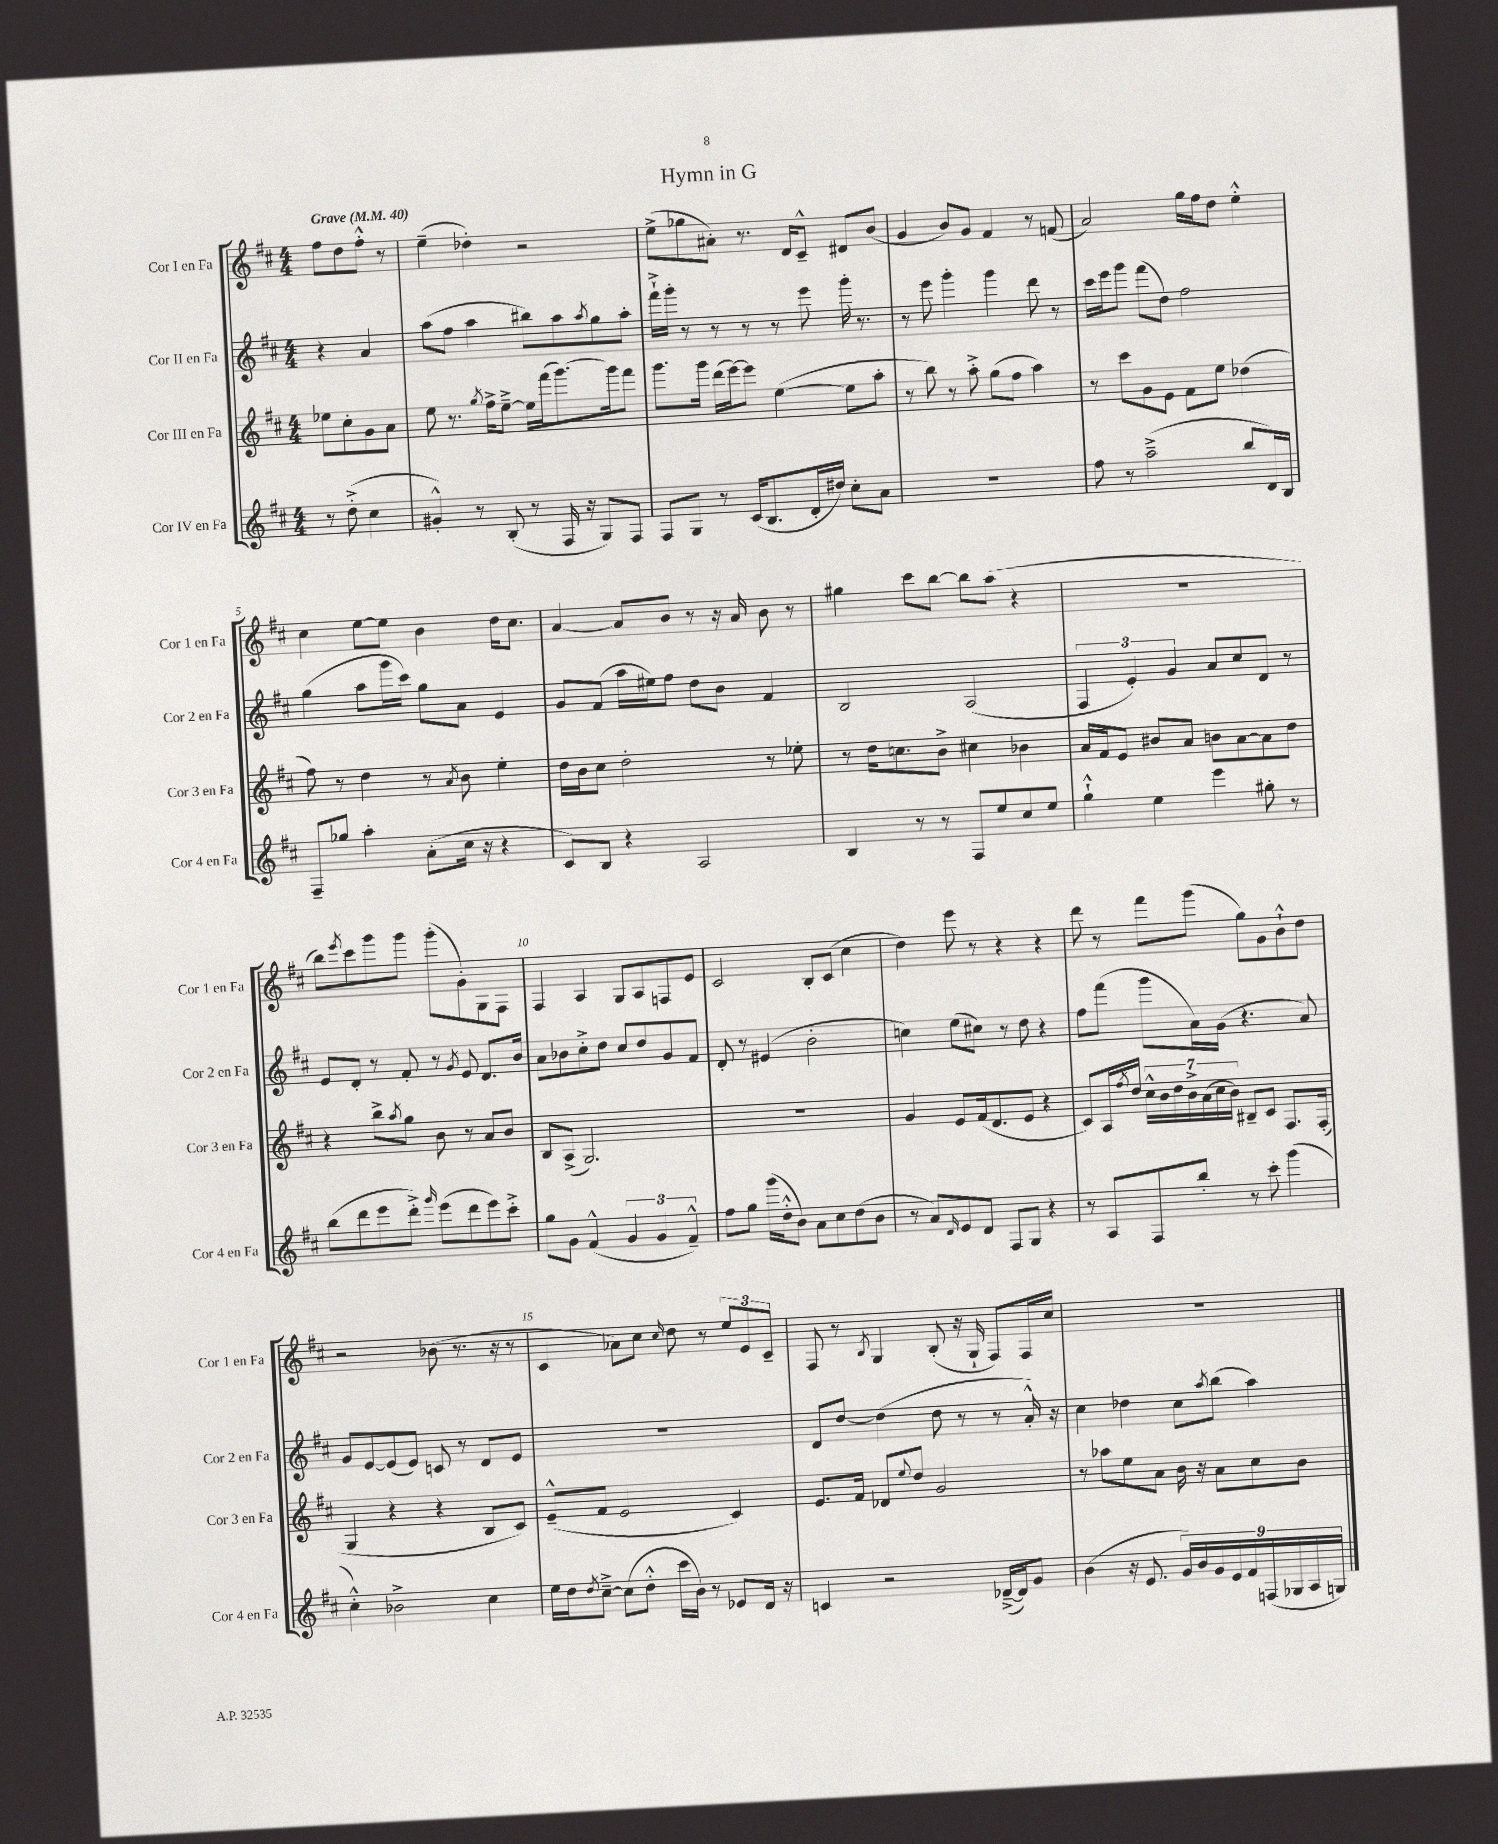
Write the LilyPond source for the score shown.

\header { title = "Hymn in G" }
<<
\new StaffGroup <<
\new Staff = "s0" \with { instrumentName = "Cor I en Fa" shortInstrumentName = "Cor 1 en Fa" } {
    \clef treble \key d \major \numericTimeSignature \time 4/4 \partial 2 \tempo "Grave" 4 = 40
    fis''8 d''8 fis''8-.-^ r8 |
    e''4--( des''4-.) r2 |
    e''8->( ges''8 ais'8-.) r8. d'16 cis'8---^ dis'8 b'8( |
    g'4 b'8) g'8 fis'4 r8 f'8( |
    a'2) g''16 fis''16 d''8 e''4-.-^ |
    cis''4 e''8~ e''8 b'4 d''16 cis''8. |
    a'4~ a'8 b'8 r8 r16 a'16 b'8 r8 |
    gis''4 cis'''8 b''8~ b''8 a''8( r4 |
    R1 |
    b''8) \acciaccatura { e'''8 } cis'''8 g'''8 g'''8 g'''8-.( g'8-.) g8 fis8 |
    fis4 a4 g8 a8 f8 e'8 |
    cis'2 b8-. cis'8( cis''4 |
    d''4) e'''8 r8 r4 r4 |
    d'''8 r8 fis'''8 g'''8( g''8) g'8 b'8-!-^ d''8 |
    r2 bes'8( r8. r16 r8 |
    cis'4 aes'8) cis''8 \grace { cis''16 } d''8 r8 \tuplet 3/2 { e''8 e'8 cis'8-- } |
    fis8 r8 \acciaccatura { b8 } g4 b8-.( r16 g16-! fis8) fis16 cis''16 |
    R1 \bar "|." |
}
\new Staff = "s1" \with { instrumentName = "Cor II en Fa" shortInstrumentName = "Cor 2 en Fa" } {
    \clef treble \key d \major \numericTimeSignature \time 4/4 \partial 2
    r4 a'4 |
    a''8( fis''8 a''4 bis''8) a''8 \acciaccatura { a''8 } g''8 a''8-. |
    fis'''16-!-> g'''16-. r8 r8 r8 r8 e'''8 g'''16-. r8. |
    r8 e'''8 g'''4-. g'''4 d'''8 r8 |
    cis'''16 e'''16 g'''8 fis'''8( d''8) fis''2 |
    g''4( a''8 g'''16 cis'''16) g''8 a'8 e'4 |
    g'8 fis'8( a''16 eis''16) fis''8 d''8 b'8 fis'4 |
    b2 a2( |
    \tuplet 3/2 { fis4 e'4-.) g'4 } a'8 cis''8 d'8 r8 |
    e'8 d'8-. r8 fis'8-. r8 \acciaccatura { g'8 } e'8 d'8. b'16 |
    a'8 bes'8 cis''8-.-> d''8 cis''8 d''8 g'8 fis'8 |
    d'8-. r8 eis'4( b'2-. |
    c''4) e''8( cis''8) r8 d''8 r4 |
    fis''8 fis'''8( g'''8 a'16) g'16( r4. a'8) |
    g'8 e'8~ e'8( e'8) c'8 r8 d'8 e'8 |
    R1 |
    d'8 d''8~ d''4( d''8 r8 r8 a'16-.-^) r16 |
    cis''4 des''4 cis''8 \acciaccatura { a''8 } b''8( a''4) \bar "|." |
}
\new Staff = "s2" \with { instrumentName = "Cor III en Fa" shortInstrumentName = "Cor 3 en Fa" } {
    \clef treble \key d \major \numericTimeSignature \time 4/4 \partial 2
    ees''8 cis''8-. g'8 a'8 |
    e''8 r8. \acciaccatura { g''8 } fis''16-> e''8~---> e''16 fis'''16( g'''8.~) g'''16 fis'''8 |
    g'''8. g'''16 d'''16( e'''16~) e'''8 e''4~( e''8 a''8-. |
    r8 b''8) r8 a''8-.-> g''8( fis''8 a''4) |
    r8 cis'''8 g'8 e'8 fis'8 e''8 des''4( |
    fis''8) r8 d''4 r8 \acciaccatura { a'8 } b'8 e''4-. |
    d''16 b'16 cis''8 d''2-. r8 ees''8-. |
    r8 d''16 c''8. b'8-> cis''4 bes'4 |
    a'16 fis'16 e'8 bis'8 a'8 b'8 a'8~ a'8 d''8 |
    r4 b''8-> \acciaccatura { a''8 } g''8 b'8 r8 a'8 b'8 |
    b8 a8->( g2.) |
    R1 |
    g'4 e'8 fis'16( d'8. e'8 r4 |
    cis'8) a16 \acciaccatura { fis''8 } d''16 \tuplet 7/4 { cis''16-^ b'16 d''16 b'16-> a'16( cis''16 b'16) } bis8-- cis'8 fis8. fis16-.( |
    g4 r4 r4 b8 cis'8) |
    e'8---^( fis'8 e'2 cis'4) |
    e'8. fis'16 des'8 \appoggiatura { e''8 } d''8 g'2 |
    r8 aes''8 e''8 a'8 b'16 r16 a'8 cis''8 b'8 \bar "|." |
}
\new Staff = "s3" \with { instrumentName = "Cor IV en Fa" shortInstrumentName = "Cor 4 en Fa" } {
    \clef treble \key d \major \numericTimeSignature \time 4/4 \partial 2
    r8 d''8-.->( cis''4 |
    gis'4-.-^) r8 b8-.( r8 fis16 r16 g8) fis8 |
    fis8 g8 r8 cis'16( b8. d'16-. dis''16) cis''8-. a'8 |
    R1 |
    fis''8 r8 a''2--->( b''8 d'16) b16 |
    fis8-- ges''8 a''4-. a'8-.( cis''16 r16 r4 |
    cis'8) b8 r4 a2 |
    b4 r8 r8 fis8 e''8 cis''8 e''8 |
    g''4-!-^ e''4 e'''4 gis''8-. r8 |
    b''8( d'''8 e'''8 d'''8-.->) \grace { g'''16 } e'''8( d'''8 e'''8) cis'''8-.-> |
    g''8 g'8 fis'4-^( \tuplet 3/2 { g'4 g'4 fis'4---^) } |
    fis''8 g''8 g'''16( d''16-.-^ b'8) a'8 cis''8 d''8( b'8 |
    r8 a'8) \grace { d'16 } e'8 d'8 fis8 g8 r4 |
    r8 a8 fis8 b''8-. r8 cis'''8-. g'''4( |
    cis''4-.-^) bes'2-> cis''4 |
    e''16 d''16 \acciaccatura { d''8 } cis''8~---> cis''8( d''8-.-^ cis'''16 b'16) r8 ees'8 d'16 r16 |
    c'4 r2 des'16~--->( des'16) g'8 |
    b'4( r16 e'8. \tuplet 9/8 { g'16) b'16 g'16 e'16 fis'16 f16( ges16 a16 g16) } \bar "|." |
}
>>
>>
\layout { \context { \Score \override BarNumber.break-visibility = ##(#f #t #t) barNumberVisibility = #(every-nth-bar-number-visible 5) } }
